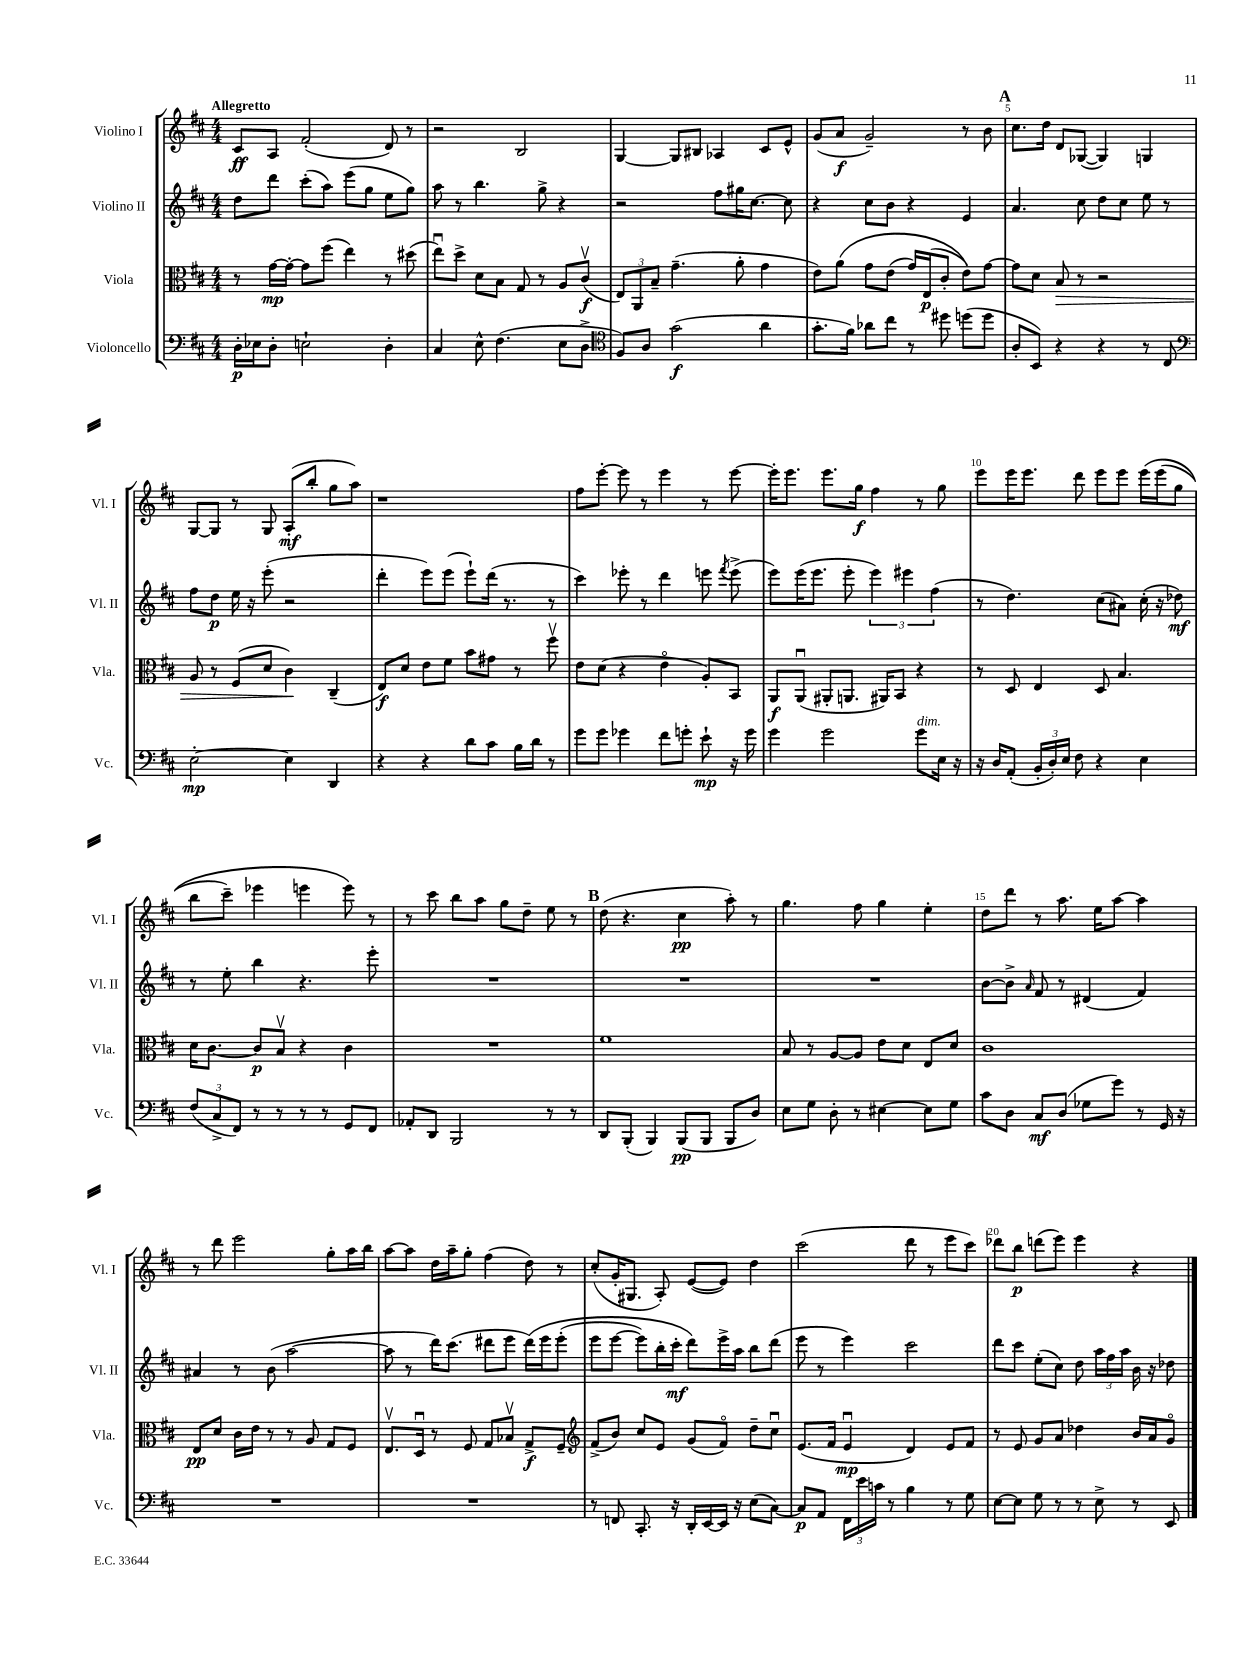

**kern	**dynam	**kern	**dynam	**kern	**dynam	**kern	**dynam
*part4	*part4	*part3	*part3	*part2	*part2	*part1	*part1
*staff4	*staff4	*staff3	*staff3	*staff2	*staff2	*staff1	*staff1
*I"Violoncello	*	*I"Viola	*	*I"Violino II	*	*I"Violino I	*
*I'Vc.	*	*I'Vla.	*	*I'Vl. II	*	*I'Vl. I	*
*clefF4	*	*clefC3	*	*clefG2	*	*clefG2	*
*k[f#c#]	*	*k[f#c#]	*	*k[f#c#]	*	*k[f#c#]	*
*M4/4	*	*M4/4	*	*M4/4	*	*M4/4	*
=1	=1	=1	=1	=1	=1	=1	=1
!	!	!	!	!	!	!LO:TX:a:B:t=Allegretto	!
16D'\LL	p	8r	.	8dd\L	.	8c#/L	ff
16E-X\J	.	.	.	.	.	.	.
8D'\J	.	[16g\LL	mp	8ddd\J	.	8A/J	.
.	.	16g'\JJ_	.	.	.	.	.
2En`\	.	8g\L]	.	(8ccc#'\L	.	(2f#'/	.
.	.	(8ff#\J	.	8aa\J)	.	.	.
.	.	4ee\)	.	(8eee\L	.	.	.
.	.	.	.	8gg\J	.	.	.
4D'\	.	8r	.	8ee\L	.	8d/)	.
.	.	(8dd#X\	.	8gg\J)	.	8r	.
=2	=2	=2	=2	=2	=2	=2	=2
4C#/	.	8eeu\L)	.	8aa\	.	2r	.
.	.	8dd^\J	.	8r	.	.	.
8E^^\	.	8d\L	.	4.bb\	.	.	.
(4.F#\	.	8B\J	.	.	.	.	.
.	.	8G/	.	.	.	2B/	.
.	.	8r	.	8gg^\	.	.	.
8E\L	.	8A/L	.	4r	.	.	.
8D^\J	.	(8c#v/J	f	.	.	.	.
=3	=3	=3	=3	=3	=3	=3	=3
*clefC4	*	*	*	*	*	*	*
8F#/L)	.	12E/L)	.	2r	.	[4G/	.
.	.	12AA/	.	.	.	.	.
8A/J	.	.	.	.	.	.	.
.	.	12B~/J	.	.	.	.	.
(2g\	f	(4.g~\	.	.	.	8G/L]	.
.	.	.	.	.	.	8B#X/J	.
.	.	.	.	8ff#\L	.	4A-X/	.
.	.	8a'\	.	16gg#X\K	.	.	.
.	.	.	.	[8.cc#\J	.	.	.
4a\	.	4g\	.	.	.	8c#/L	.
.	.	.	.	8cc#\]	.	8e^^/J	.
=4	=4	=4	=4	=4	=4	=4	=4
8.g'\L	.	8e\L)	.	4r	.	(8g/L	.
.	.	(8a\J	.	.	.	8a/J	f
16f#\Jk)	.	.	.	.	.	.	.
8a-X\L	.	8g\L	.	8cc#\L	.	2g~/)	.
8cc#\J	.	(8e\J	.	8b\J	.	.	.
8r	.	16g/LL)	.	4r	.	.	.
.	.	(16E/J	p	.	.	.	.
8dd#X\	.	8c#'/J	.	.	.	.	.
(8ddn\L	.	8e\L))	.	4e/	.	8r	.
8dd\J	.	[8g\J	.	.	.	8b\	.
!!LO:REH:place=s1:t=A
=5	=5	=5	=5	=5	=5	=5	=5
8A'/L	.	8g\L]	.	4.a/	.	8.cc#\L	.
8BB/J)	.	8d\J	.	.	.	.	.
.	.	.	.	.	.	16dd\Jk	.
!	!	!	!LO:HP:b	!	!	!	!
4r	.	8B/	>	.	.	8d/L	.
.	.	8r	.	8cc#\	.	([8G-X/J	.
4r	.	2r	.	8dd\L	.	4G-/])	.
.	.	.	.	8cc#\J	.	.	.
8r	.	.	.	8ee\	.	4Gn/	.
8C#/	.	.	.	8r	.	.	.
!!LO:LB:g=z
=6	=6	=6	=6	=6	=6	=6	=6
*clefF4	*	*	*	*	*	*	*
[2E'\	mp	8A/	.	8ff#\L	.	[8G/L	.
.	.	8r	.	8dd\J	p	8G/J]	.
.	.	(8F#/L	.	16ee\	.	8r	.
.	.	.	.	16r	.	.	.
.	.	8d/J	.	(8eee'\	.	8G/	.
4E\]	.	4c#\)	.	2r	.	(8A'/L	mf
.	.	.	.	.	.	8bb'/J	.
4DD/	.	(4C#~/	]	.	.	8gg\L	.
.	.	.	.	.	.	8aa\J)	.
=7	=7	=7	=7	=7	=7	=7	=7
4r	.	8E/L)	f	4ddd'\	.	1r	.
.	.	8d/J	.	.	.	.	.
4r	.	8e\L	.	8eee\L)	.	.	.
.	.	8f#\J	.	(8eee\J	.	.	.
8d\L	.	8b\L	.	8eee`\L)	.	.	.
8c#\J	.	8g#X\J	.	(16ddd\Jk	.	.	.
.	.	.	.	8.r	.	.	.
16B\LL	.	8r	.	.	.	.	.
16d\JJ	.	.	.	.	.	.	.
8r	.	8ff#v\	.	8r	.	.	.
=8	=8	=8	=8	=8	=8	=8	=8
8g\L	.	8e\L	.	4ccc#\)	.	8ff#\L	.
8g\J	.	(8d\J	.	.	.	[8eee'\J	.
4g-X\	.	4r	.	8eee-X'\	.	8eee\]	.
.	.	.	.	8r	.	8r	.
8f#\L	.	4e\	.	4ddd\	.	4eee\	.
8gn'\J	.	.	.	.	.	.	.
8e`\	mp	8A'/L)	.	8eeen\	.	8r	.
.	.	.	.	8qfff#/	.	.	.
16r	.	8BB/J	.	(8eee^\	.	[8eee\	.
16g\	.	.	.	.	.	.	.
=9	=9	=9	=9	=9	=9	=9	=9
4g\	.	8AA/L	f	8eee\L)	.	16eee'\KL]	.
.	.	.	.	.	.	8.eee\J	.
.	.	(8AAu/J	.	(16eee\K	.	.	.
.	.	.	.	8.eee\J	.	.	.
2g\	.	8AA#X'/L	.	.	.	8.eee\L	.
.	.	8.AAn/J	.	8eee'\	.	.	.
.	.	.	.	.	.	16gg\Jk	f
.	.	.	.	6eee\)	.	4ff#\	.
.	.	16AA#X/KL)	.	.	.	.	.
.	.	8BB/J	.	.	.	.	.
.	.	.	.	6eee#X\	.	.	.
!LO:TX:a:i:t=dim.	!	!	!	!	!	!	!
8g\L	.	4r	.	.	.	8r	.
.	.	.	.	(6ff#\	.	.	.
16E\Jk	.	.	.	.	.	8gg\	.
16r	.	.	.	.	.	.	.
=10	=10	=10	=10	=10	=10	=10	=10
16r	.	8r	.	8r	.	8eee\L	.
16D/KL	.	.	.	.	.	.	.
(8AA'/J	.	8D/	.	4.dd\)	.	16eee\K	.
.	.	.	.	.	.	8.eee\J	.
24BB'/LL	.	4E/	.	.	.	.	.
24D'/)	.	.	.	.	.	.	.
24E/JJ	.	.	.	.	.	.	.
8F#\	.	.	.	.	.	8ddd\	.
4r	.	8D/	.	(8cc#\L	.	8eee\L	.
.	.	4.B/	.	8a#X\J)	.	8eee\J	.
4E\	.	.	.	(16cc#'\	.	(16eee\LL	.
.	.	.	.	16r	.	(16eee\J	.
.	.	.	.	8dd-X\)	mf	8gg\J	.
!!LO:LB:g=z
=11	=11	=11	=11	=11	=11	=11	=11
(12F#/L	.	16d\KL	.	8r	.	8bb\L	.
.	.	[8.c#\J	.	.	.	.	.
12C#^/	.	.	.	.	.	.	.
.	.	.	.	8ee'\	.	8ccc#~\J)	.
12FF#/J)	.	.	.	.	.	.	.
8r	.	8c#/L]	p	4bb\	.	4eee-X\	.
8r	.	8Bv/J	.	.	.	.	.
8r	.	4r	.	4.r	.	4eeen\	.
8r	.	.	.	.	.	.	.
8GG/L	.	4c#\	.	.	.	8eee\)	.
8FF#/J	.	.	.	8eee'\	.	8r	.
=12	=12	=12	=12	=12	=12	=12	=12
8AA-X'/L	.	1r	.	1r	.	8r	.
8DD/J	.	.	.	.	.	8ccc#\	.
2BBB/	.	.	.	.	.	8bb\L	.
.	.	.	.	.	.	8aa\J	.
.	.	.	.	.	.	8gg\L	.
.	.	.	.	.	.	8dd~\J	.
8r	.	.	.	.	.	8ee\	.
8r	.	.	.	.	.	8r	.
!!LO:REH:place=s1:t=B
=13	=13	=13	=13	=13	=13	=13	=13
8DD/L	.	1f#	.	1r	.	(8dd\	.
(8BBB'/J	.	.	.	.	.	4.r	.
4BBB/)	.	.	.	.	.	.	.
(8BBB/L	pp	.	.	.	.	4cc#\	pp
8BBB/J	.	.	.	.	.	.	.
8BBB/L	.	.	.	.	.	8aa'\)	.
8D/J)	.	.	.	.	.	8r	.
=14	=14	=14	=14	=14	=14	=14	=14
8E\L	.	8B/	.	1r	.	4.gg\	.
8G\J	.	8r	.	.	.	.	.
8D'\	.	[8A/L	.	.	.	.	.
8r	.	8A/J]	.	.	.	8ff#\	.
[4E#X\	.	8e\L	.	.	.	4gg\	.
.	.	8d\J	.	.	.	.	.
8E#\L]	.	8E/L	.	.	.	4ee'\	.
8G\J	.	8d/J	.	.	.	.	.
=15	=15	=15	=15	=15	=15	=15	=15
8c#\L	.	1c#	.	[8b\L	.	8dd\L	.
8D\J	.	.	.	8b^\J]	.	8ddd\J	.
.	.	.	.	16qqa/	.	.	.
8C#/L	mf	.	.	8f#/	.	8r	.
(8D/J	.	.	.	8r	.	8.aa\	.
8G-X\L	.	.	.	(4d#X/	.	.	.
.	.	.	.	.	.	16ee\KL	.
8g\J)	.	.	.	.	.	[8aa\J	.
8r	.	.	.	4f#/)	.	4aa\]	.
16GG/	.	.	.	.	.	.	.
16r	.	.	.	.	.	.	.
!!LO:LB:g=z
=16	=16	=16	=16	=16	=16	=16	=16
1r	.	8E/L	pp	4a#X/	.	8r	.
.	.	8d/J	.	.	.	8ddd\	.
.	.	16c#\LL	.	8r	.	2eee\	.
.	.	16e\JJ	.	.	.	.	.
.	.	8r	.	(8b\	.	.	.
.	.	8r	.	[2aa\	.	.	.
.	.	8A/	.	.	.	.	.
.	.	8G/L	.	.	.	8gg'\L	.
.	.	8F#/J	.	.	.	16aa\L	.
.	.	.	.	.	.	16bb\JJ	.
=17	=17	=17	=17	=17	=17	=17	=17
1r	.	8.Ev/L	.	8aa\]	.	[8aa\L	.
.	.	.	.	8r	.	8aa\J]	.
.	.	16Du/Jk	.	.	.	.	.
.	.	8r	.	16ddd\KL)	.	16dd\LL	.
.	.	.	.	(8.ccc#\J	.	16aa~\J	.
.	.	8F#/	.	.	.	8gg'\J	.
.	.	8G/L	.	8ddd#X\L	.	(4ff#\	.
.	.	8B-Xv/J	.	8eee\J	.	.	.
.	.	8G^/L	f	(16ddd#\LL)	.	8dd\)	.
.	.	.	.	16eee\J	.	.	.
.	.	8F#~/J	.	(8eee'\J	.	8r	.
=18	=18	=18	=18	=18	=18	=18	=18
*	*	*clefG2	*	*	*	*	*
8r	.	(8f#^/L	.	8eee\L	.	(8cc#'/L	.
8FFn/	.	8b/J)	.	[8eee\J	.	16g'/K	.
.	.	.	.	.	.	8.G#X/J	.
8.CC#'/	.	8cc#/L	.	8eee\L])	.	.	.
.	.	8e/J	.	16bb'\L	.	8A'/)	.
16r	.	.	.	16ccc#'\JJ	mf	.	.
16DD'/LL	.	(8g/L	.	8ddd\L)	.	([8e/L	.
[16EE/	.	.	.	.	.	.	.
16EE/JJ]	.	8f#/J)	.	16eee^\L	.	8e/J])	.
16r	.	.	.	16aa\JJ	.	.	.
(8E\L	.	8dd~\L	.	8bb\L	.	4dd\	.
[8C#\J)	.	8cc#u\J	.	(8ddd\J	.	.	.
=19	=19	=19	=19	=19	=19	=19	=19
8C#/L]	p	(8.e/L	.	8eee\	.	(2ccc#\	.
8AA/J	.	.	.	8r	.	.	.
.	.	16f#/Jk	.	.	.	.	.
24FF#\LL	.	4eu/	mp	4eee\)	.	.	.
24e\	.	.	.	.	.	.	.
24cn\JJ	.	.	.	.	.	.	.
8r	.	.	.	.	.	.	.
4B\	.	4d/)	.	2ccc#\	.	8ddd\	.
.	.	.	.	.	.	8r	.
8r	.	8e/L	.	.	.	8eee\L	.
8G\	.	8f#/J	.	.	.	8ccc#\J)	.
=20	=20	=20	=20	=20	=20	=20	=20
[8E\L	.	8r	.	8ddd\L	.	8ddd-X\L	.
8E\J]	.	8e/	.	8ccc#\J	.	8bb\J	p
8G\	.	8g/L	.	(8ee'\L	.	(8dddn\L	.
8r	.	8a/J	.	8cc#\J)	.	8eee\J)	.
8r	.	4dd-X\	.	8dd\	.	4eee\	.
8E^\	.	.	.	24aa\LL	.	.	.
.	.	.	.	24ff#\	.	.	.
.	.	.	.	24aa\JJ	.	.	.
8r	.	16b/LL	.	16b\	.	4r	.
.	.	16a/J	.	16r	.	.	.
8EE/	.	8g/J	.	8dd-X\	.	.	.
==	==	==	==	==	==	==	==
*-	*-	*-	*-	*-	*-	*-	*-
